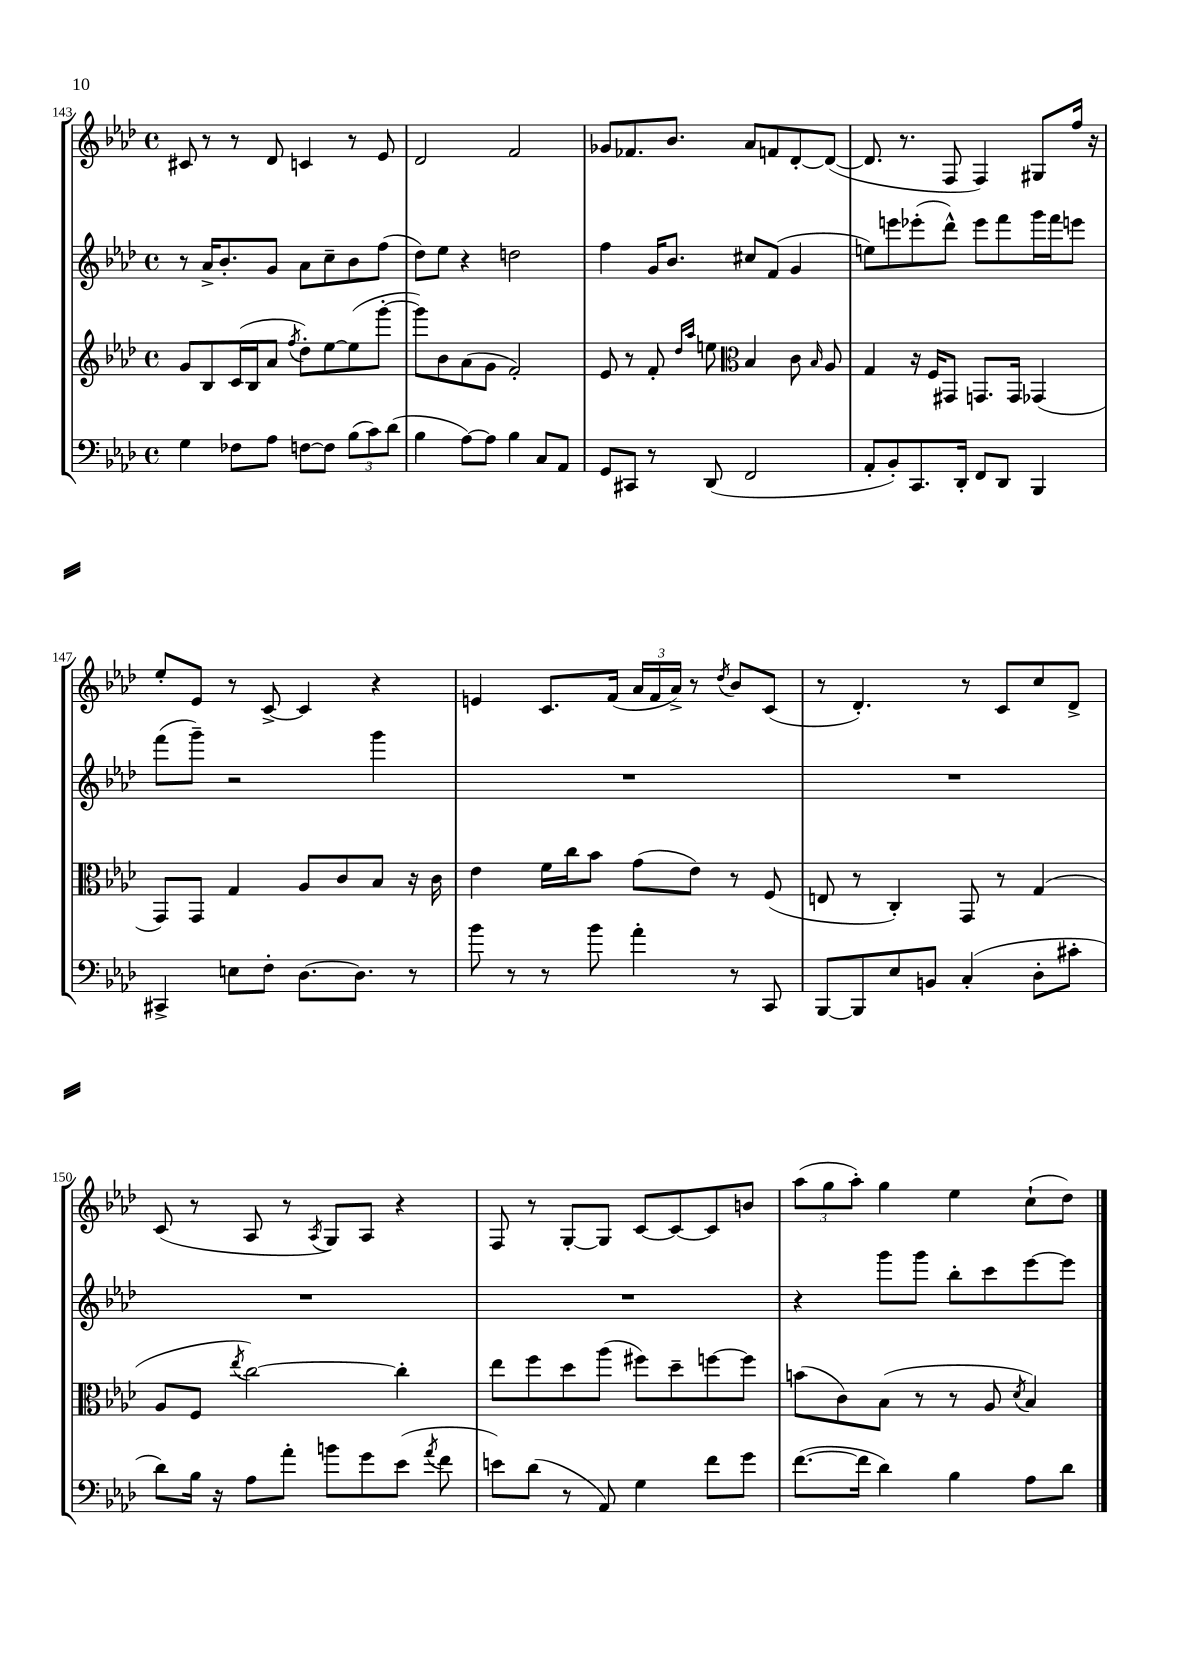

**kern	**kern	**kern	**kern
*staff4	*staff3	*staff2	*staff1
*clefF4	*clefG2	*clefG2	*clefG2
*k[b-e-a-d-]	*k[b-e-a-d-]	*k[b-e-a-d-]	*k[b-e-a-d-]
*M4/4	*M4/4	*M4/4	*M4/4
*met(c)	*met(c)	*met(c)	*met(c)
4G	8g	8r	8c#
.	8B-	16a-^	8r
.	.	8.b-'	.
8F-	(16c	.	8r
.	16B-	.	.
8A-	8a-	8g	8d-
.	8qff	.	.
[8F	8dd-')	8a-	4c
8F]	[8ee-	8cc~	.
(12B-	(8ee-]	8b-	8r
12c)	.	.	.
.	[8ggg'	(8ff	8e-
(12d-	.	.	.
=	=	=	=
4B-	8ggg])	8dd-)	2d-
.	8b-	8ee-	.
[8A-)	(8a-	4r	.
8A-]	8g	.	.
4B-	2f')	2dd	2f
8C	.	.	.
8AA-	.	.	.
=	=	=	=
8GG	8e-	4ff	8g-
8CC#	8r	.	8.f-
8r	8f'	16g	.
.	.	8.b-	8.b-
.	16qqdd-	.	.
.	16qqaa-	.	.
(8DD-	8ee	.	.
*	*clefC3	*	*
2FF	4B-	8cc#	8a-
.	.	(8f	8f
.	8c	4g	[8d-'
.	16qqB-	.	.
.	8A-	.	(8d-_
=	=	=	=
8AA-'	4G	8ee)	8.d-]
8BB-')	.	8eee	.
.	.	.	8.r
8.CC	16r	(8eee-'	.
.	16F	.	.
.	8GG#	8ddd-^^)	8F
16DD-'	.	.	.
8FF	8.GG	8eee-	4F)
8DD-	.	8fff	.
.	16GG	.	.
4BBB-	(4GG-	16ggg	8G#
.	.	16fff	.
.	.	8eee	16ff
.	.	.	16r
=	=	=	=
4CC#^	8GG)	(8fff	8ee-'
.	8GG	8ggg~)	8e-
8E	4G	2r	8r
8F'	.	.	[8c^
[8.D-	8A-	.	4c]
.	8c	.	.
8.D-]	.	.	.
.	8B-	4ggg	4r
8r	16r	.	.
.	16c	.	.
=	=	=	=
8b-	4e-	1r	4e
8r	.	.	.
8r	16f	.	8.c
.	16cc	.	.
8b-	8b-	.	.
.	.	.	(16f
4a-'	(8g	.	24a-
.	.	.	24f
.	.	.	24a-^)
.	8e-)	.	8r
.	.	.	8qdd-
8r	8r	.	8b-
8CC	(8F	.	(8c
=	=	=	=
[8BBB-	8E	1r	8r
8BBB-]	8r	.	4.d-')
8E-	4C')	.	.
8BB	.	.	.
(4C'	8GG	.	8r
.	8r	.	8c
8D-'	(4G	.	8cc
8c#'	.	.	8d-^
=	=	=	=
8d-)	8A-	1r	(8c
16B-	8F	.	8r
16r	.	.	.
.	8qee-	.	.
8A-	[2cc)	.	8A-
8a-'	.	.	8r
.	.	.	8qA-
8b	.	.	8G)
8g	.	.	8A-
(8e-	4cc']	.	4r
8qa-	.	.	.
8f	.	.	.
=	=	=	=
8e)	8ee-	1r	8F
(8d-	8ff	.	8r
8r	8dd-	.	[8G'
8AA-)	(8aa-	.	8G]
4G	8ff#)	.	[8c
.	8dd-~	.	8c_
8f	[8ff	.	8c]
8g	8ff]	.	8b
=	=	=	=
([8.f	(8b	4r	(12aa-
.	.	.	12gg
.	8c)	.	.
.	.	.	12aa-')
16f]	.	.	.
4d-)	(8B-	8ggg	4gg
.	8r	8ggg	.
4B-	8r	8bb-'	4ee-
.	8A-	8ccc	.
.	8qd-	.	.
8A-	4B-)	[8eee-	(8cc`
8d-	.	8eee-]	8dd-)
==	==	==	==
*-	*-	*-	*-
